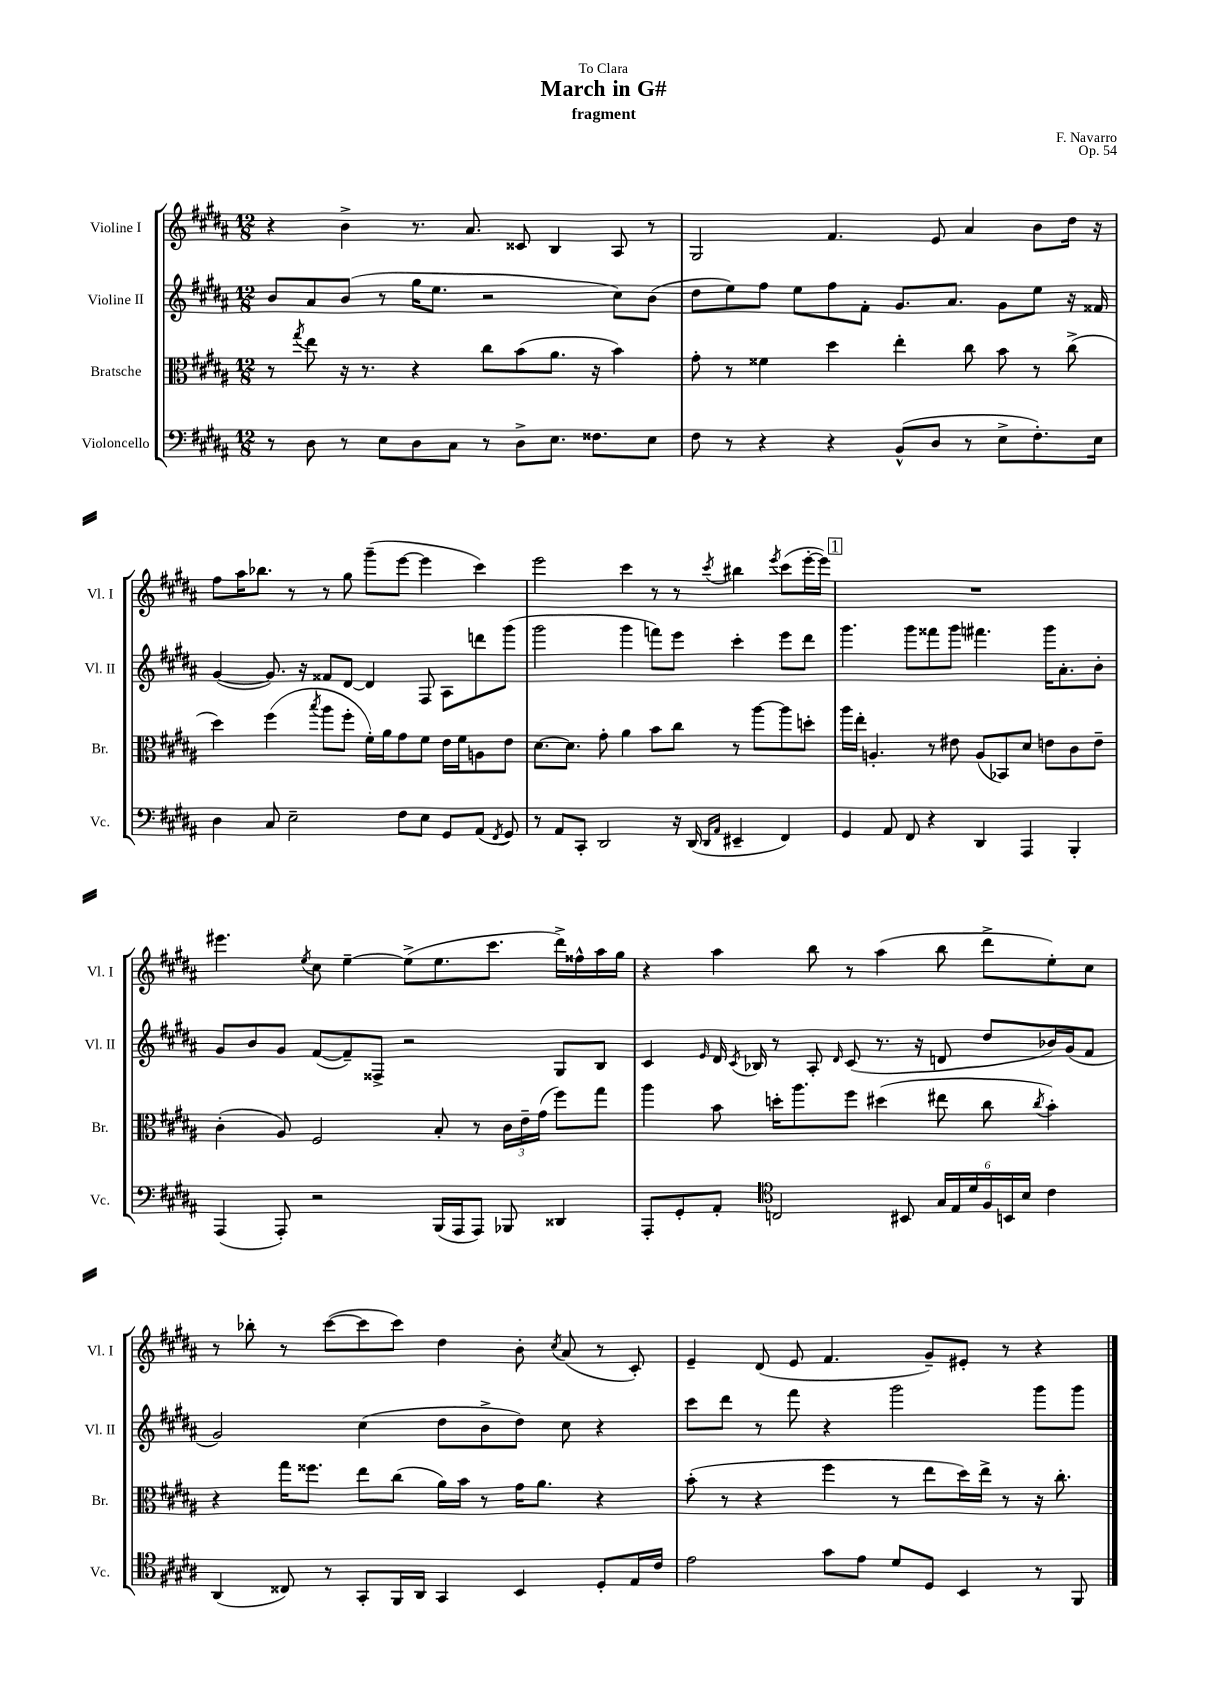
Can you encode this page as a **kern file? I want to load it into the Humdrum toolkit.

**kern	**kern	**kern	**kern
*staff4	*staff3	*staff2	*staff1
*clefF4	*clefC3	*clefG2	*clefG2
*k[f#c#g#d#a#]	*k[f#c#g#d#a#]	*k[f#c#g#d#a#]	*k[f#c#g#d#a#]
*M12/8	*M12/8	*M12/8	*M12/8
8r	8r	8b/L	4r
.	8qgg#/	.	.
8D#\	8ee\	8a#/	.
8r	16r	(8b/J	4b^\
.	8.r	.	.
8E\L	.	8r	.
8D#\	4r	16gg#\LK	8.r
.	.	8.ee\J	.
8C#\J	.	.	.
.	.	.	8.a#/
8r	8cc#\L	2r	.
8D#^\L	(8b\	.	8c##/
8.E\J	8.a#\J	.	4B/
8.F##\L	16r	.	.
.	4b\)	8cc#\L)	8A#/
8E\J	.	(8b\J	8r
=	=	=	=
8F#\	8g#'\	8dd#\L	2G#/
8r	8r	8ee\)	.
4r	4f##\	8ff#\J	.
.	.	8ee\L	.
4r	4dd#\	8ff#\	4.f#/
.	.	8f#'\J	.
(8BB^^/L	4ee'\	8.g#/L	.
8D#/J	.	.	8e/
.	.	8.a#/J	.
8r	8cc#\	.	4a#/
8E^\L	8b\	8g#\L	.
8.F#'\)	8r	8ee\J	8b\L
.	(8cc#^\	16r	16dd#\Jk
16E\Jk	.	16f##/	16r
=	=	=	=
4D#\	4dd#\)	([4g#/	8ff#\L
.	.	.	16aa#\K
.	.	.	8.bb-\J
8C#/	(4ff#\	8.g#/])	.
2E~\	.	.	8r
.	.	16r	.
.	8qbb/	.	.
.	8aa#\L	8f##/L	8r
.	8ff#'\J	[8d#/J	8gg#\
.	16f#'\LL)	4d#/]	(8ggg#~\L
.	16a#\J	.	.
8F#\L	8g#\	.	[8eee\J
8E\J	8f#\J	8F#/	4eee\]
8GG#/L	16e\LL	8A#\L	.
.	16f#\J	.	.
(8AA#/J	8A\	8ddd\	4ccc#\)
8qFF#/	.	.	.
8GG#/)	8e\J	(8ggg#\J	.
=	=	=	=
8r	[8.d#\L	2ggg#\	2eee\
8AA#/L	.	.	.
.	8.d#\]J	.	.
8CC#'/J	.	.	.
2DD#/	8g#'\	.	.
.	4a#\	4ggg#\	4ccc#\
.	8b\L	8fff\L)	8r
16r	8cc#\J	8eee\J	8r
(16DD#/	.	.	.
16qqDD#/LL	.	.	.
16qqAA#/JJ	.	.	8qccc#/
4EE#~/	8r	4ccc#'\	4bb#\
.	[8aa#\L	.	.
.	.	.	8qeee/
4FF#/)	8aa#\]	8eee\L	(8ccc#\L
.	8dd'\J	8ddd#\J	[16eee'\L
.	.	.	16eee\]JJ)
=	=	=	=
4GG#/	16aa#\LL	4.ggg#\	1.r
.	16ee'\JJ	.	.
.	4.A'/	.	.
8AA#/	.	.	.
8FF#/	.	8ggg#\L	.
4r	8r	8fff##\	.
.	8e#\	8ggg#\J	.
4DD#/	(8A/L	4.fff#\	.
.	8BB-/)	.	.
4AAA#/	8d#/J	.	.
.	8e\L	16ggg#\LK	.
.	.	8.a#'\	.
4BBB'/	8c#\	.	.
.	8e~\J	8b'\J	.
=	=	=	=
(4AAA#/	(4c#'\	8g#/L	4.eee#\
.	.	8b/	.
8AAA#'/)	8A#/)	8g#/J	.
.	.	.	8qee/
2r	2F#/	([8f#/L	8cc#\
.	.	8f#~/])	[4ee~\
.	.	8F##^/J	.
.	.	2r	(8ee^\]L
(16BBB/LL	8B'/	.	8.ee\
16AAA#/J	.	.	.
8AAA#/J)	8r	.	.
.	.	.	8.ccc#\J
8BBB-/	24c#\LL	.	.
.	24e~\	.	.
.	(24g#\JJ	.	.
4DD##/	8ff#\L)	8G#/L	16ddd#^\LL)
.	.	.	16ff##^^\
.	8gg#\J	8B/J	16aa#\
.	.	.	16gg#\JJ
=	=	=	=
8AAA#'/L	4aa#\	4c#/	4r
8GG#'/	.	.	.
.	.	16qqe/	.
8AA#'/J	8b\	16d#/	4aa#\
.	.	8qc#/	.
.	.	16B-/	.
*clefC4	*	*	*
2C/	16dd'\LK	8r	.
.	8.aa#\	.	.
.	.	8A#'/	8bb\
.	.	16qqd#/	.
.	8ff#\J	(8c#/	8r
.	(4dd#\	8.r	(4aa#\
8BB#/	.	.	.
.	.	16r	.
24G#/LL	8ee#\	8d/	8bb\
24E/	.	.	.
24d#/	.	.	.
24F#/	8cc#\	8dd#/L	8ddd#^\L
24BB/	.	.	.
24B/JJ	.	.	.
.	8qcc#/	.	.
4c#\	4b'\)	16b-/L)	8ee'\)
.	.	(16g#/J	.
.	.	8f#/J	8cc#\J
=	=	=	=
(4AA#/	4r	2g#/)	8r
.	.	.	8bb-'\
8C##/)	16gg#\LK	.	8r
.	8.ff##\J	.	.
8r	.	.	([8ccc#\L
8GG#'/L	8ee\L	(4cc#\	8ccc#\]
16FF#/L	(8cc#\J	.	8ccc#\J)
16AA#/JJ	.	.	.
4GG#/	16a#\LL)	8dd#\L	4dd#\
.	16b\JJ	.	.
.	8r	8b^\	.
4BB/	16g#\LK	8dd#\J)	8b'\
.	8.a#\J	.	.
.	.	.	8qcc#/
.	.	8cc#\	(8a#/
8D#'/L	4r	4r	8r
16E/L	.	.	8c#'/)
16c#/JJ	.	.	.
=	=	=	=
2e\	(8b'\	8ccc#\L	4e~/
.	8r	8ddd#\J	.
.	4r	8r	(8d#/
.	.	8fff#\	8e/
8g#\L	4ff#\	4r	4.f#/
8e\J	.	.	.
8d#/L	8r	2ggg#\	.
8D#/J	8ee\L	.	8g#~/L)
4BB/	16dd#\L)	.	8e#'/J
.	16ee^\JJ	.	.
.	8r	.	8r
8r	16r	8ggg#\L	4r
.	8.cc#'\	.	.
8FF#/	.	8ggg#\J	.
==	==	==	==
*-	*-	*-	*-
